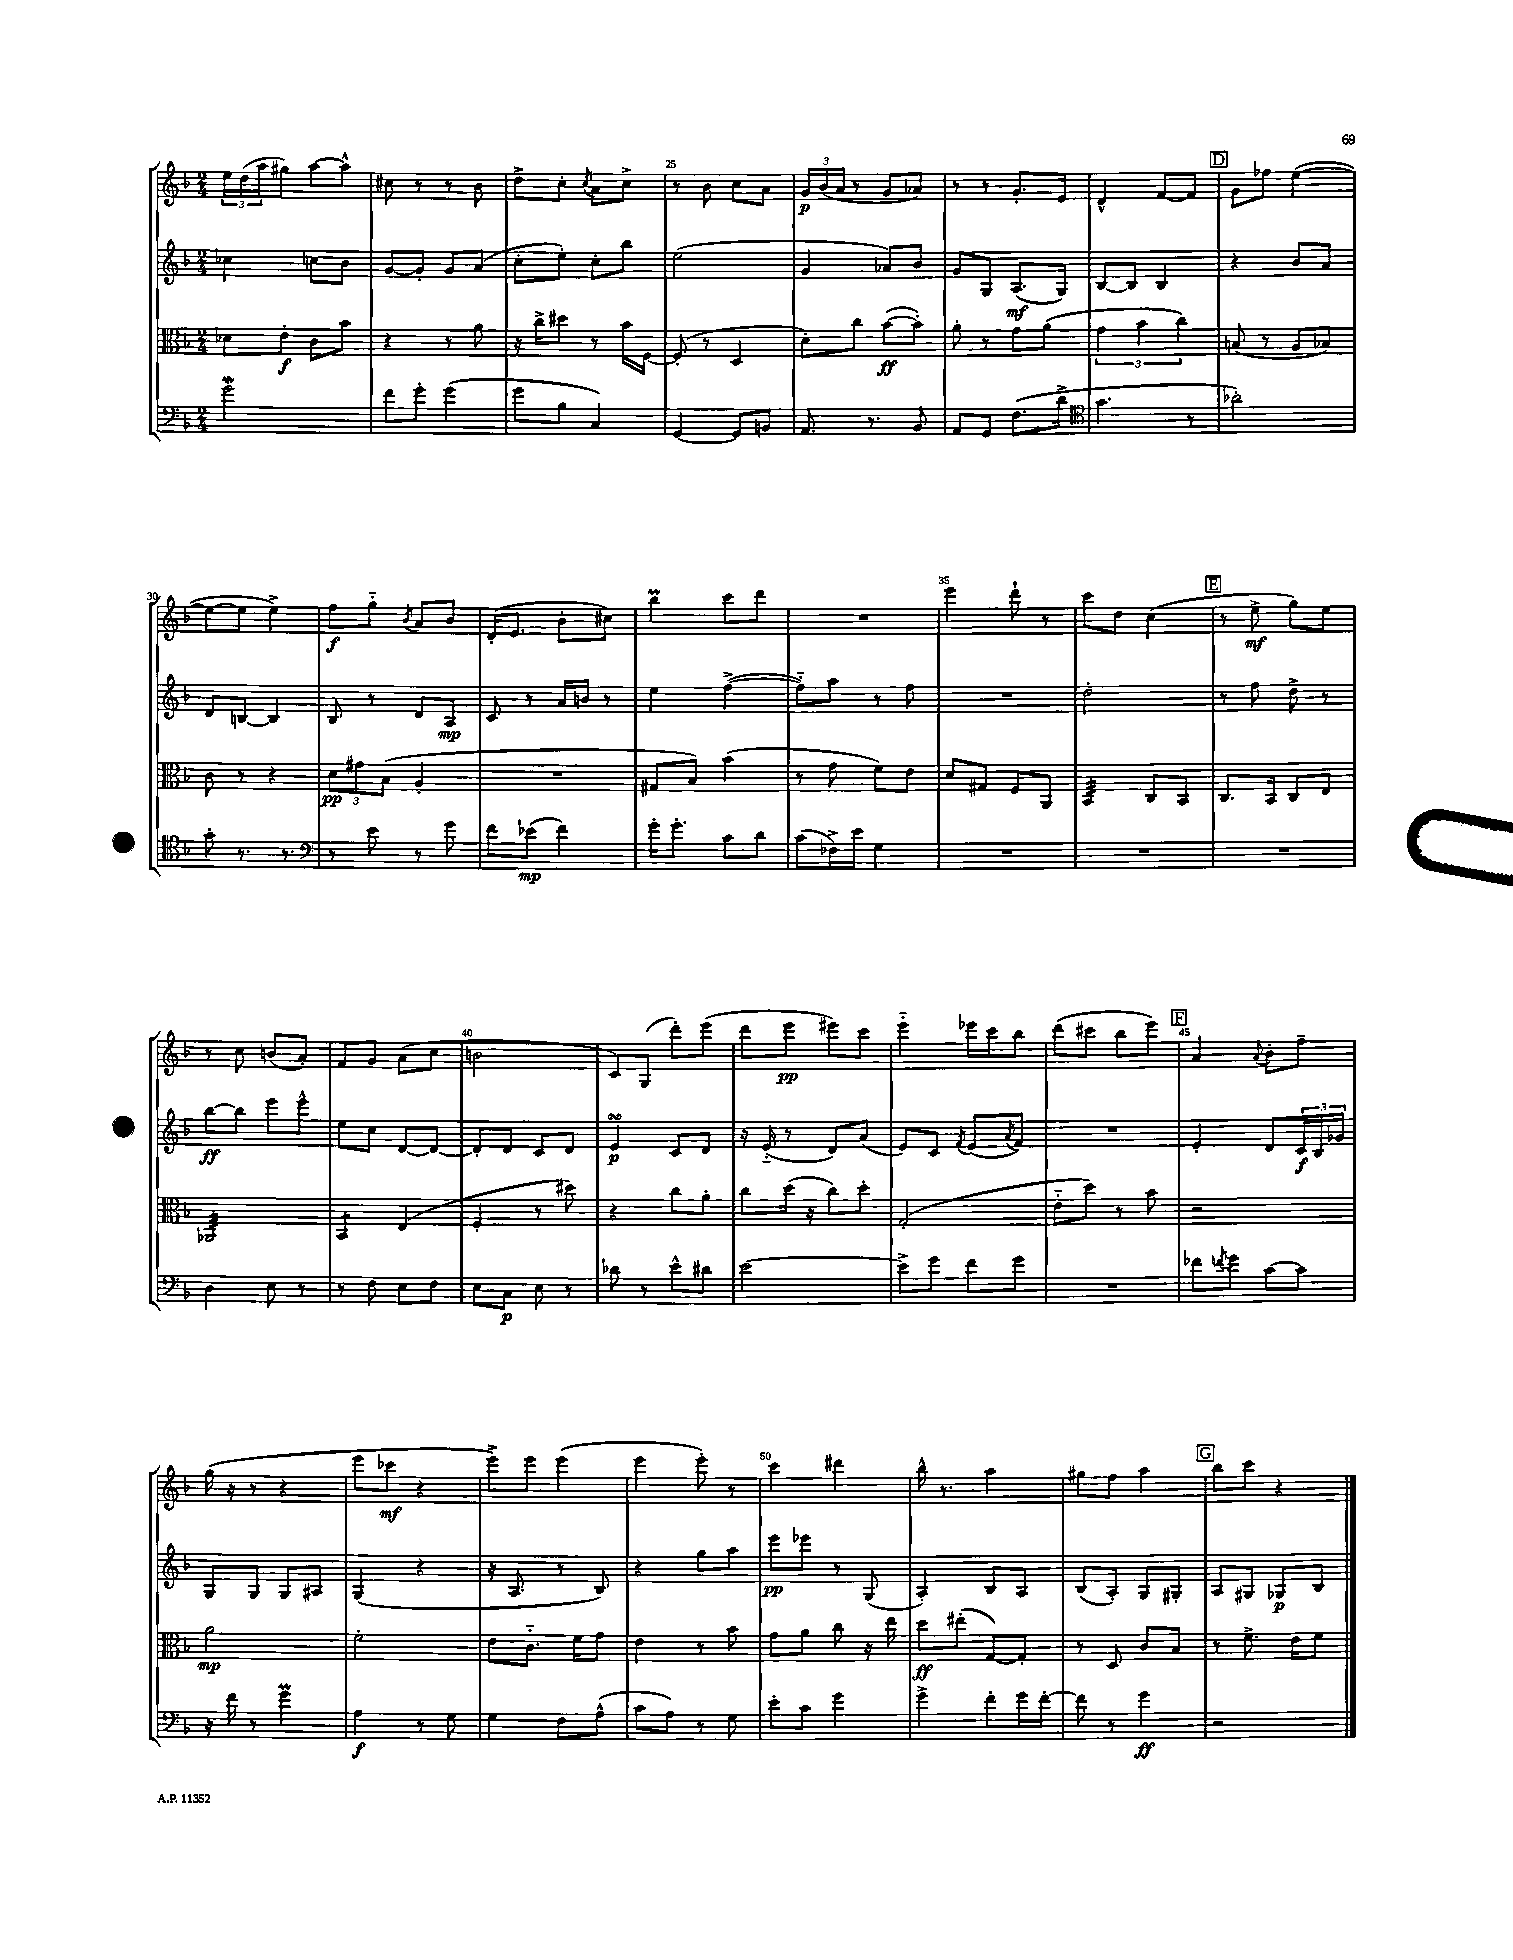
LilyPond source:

<<
\new StaffGroup <<
\new Staff = "s0" {
    \clef treble \key f \major \numericTimeSignature \time 2/4
    \tuplet 3/2 { e''16 d''16( a''16 } gis''8) a''8~ a''8-^ |
    cis''8 r8 r8 bes'8 |
    d''8-> c''8-. \acciaccatura { c''8 } a'8 c''8-> |
    r8 bes'8 c''8 a'8 |
    \tuplet 3/2 { g'16\p bes'16( a'16 } r8 g'8 aes'8) |
    r8 r8 g'8.-. e'16 |
    d'4-^ f'8~ f'8 |
    \mark \markup { \box "D" } g'8 fes''8 e''4~( |
    e''8~ e''8 e''4->) |
    f''8\f g''8-_ \acciaccatura { bes'8 } a'8 bes'8 |
    d'16-.( e'8. bes'8-. cis''8) |
    bes''4\prall c'''8 d'''8 |
    R2 |
    e'''4 d'''8-! r8 |
    c'''8 d''8 c''4( |
    \mark \markup { \box "E" } r8 e''8->\mf g''8) e''8 |
    r8 c''8 b'8( a'8-.) |
    f'8 g'8 a'8( c''8 |
    b'2 |
    c'8) g8( d'''8-.) e'''8( |
    d'''8 e'''8\pp eis'''8) c'''8 |
    e'''4-_ ees'''16 c'''16 bes''8 |
    d'''8( cis'''8 bes''8 e'''8) |
    \mark \markup { \box "F" } a'4 \appoggiatura { a'8 } bes'8-. f''8-- |
    g''16( r16 r8 r4 |
    e'''8 ces'''8\mf r4 |
    e'''8->) e'''8 e'''4( |
    e'''4 e'''8-.) r8 |
    c'''4 dis'''4 |
    bes''16-^ r8. a''4 |
    gis''8 f''8 a''4 |
    \mark \markup { \box "G" } bes''8 c'''8 r4 \bar "|." |
}
\new Staff = "s1" {
    \clef treble \key f \major \numericTimeSignature \time 2/4
    ces''4 c''8 bes'8 |
    g'8~ g'8-. g'8 a'8( |
    c''8-. e''8-.) c''8-. bes''8 |
    e''2( |
    g'4 aes'8) bes'8 |
    g'8 g8 a8.\mf( g16) |
    bes8~ bes8 bes4 |
    \mark \markup { \box "D" } r4 bes'8 a'8 |
    d'8 b8~ b4 |
    bes8 r8 d'8 a8\mp |
    c'8 r8 a'16 b'16 r8 |
    e''4 f''4~->( |
    f''8-_) a''8 r8 f''8 |
    R2 |
    d''2-. |
    \mark \markup { \box "E" } r8 f''8 d''8-> r8 |
    bes''8~\ff bes''8 e'''8 e'''8-^ |
    e''8 c''8 d'8~ d'8~ |
    d'8-. d'8 c'8 d'8 |
    e'4\turn\p c'8 d'8 |
    r16 e'16-_( r8 d'8) a'8( |
    e'8) c'8 \acciaccatura { f'8 } e'8( \acciaccatura { a'8 } f'8) |
    R2 |
    \mark \markup { \box "F" } e'4-. d'8 \tuplet 3/2 { c'16\f bes16 ges'16 } |
    g8 g8 g8 ais8 |
    g4( r4 |
    r16 a8. r8 bes8) |
    r4 g''8 a''8 |
    e'''8\pp ees'''8 r8 g8( |
    a4-.) bes8 a8 |
    bes8( a8-.) g8 gis8-. |
    \mark \markup { \box "G" } a8 gis8 ges8\p bes8 \bar "|." |
}
\new Staff = "s2" {
    \clef alto \key f \major \numericTimeSignature \time 2/4
    des'8 e'8-.\f c'8 bes'8 |
    r4 r8 a'8 |
    r16 c''16-> dis''8 r8 bes'16 f16~ |
    f8-.( r8 d4 |
    d'8-.) c''8 bes'8~\ff( bes'8-.) |
    a'8-. r8 g'8 a'8( |
    \tuplet 3/2 { g'4 bes'4 c''4) } |
    \mark \markup { \box "D" } b8( r8 a8 bes8) |
    c'8 r8 r4 |
    \tuplet 3/2 { d'8\pp gis'8 bes8( } a4-. |
    R2 |
    gis8 bes8) bes'4( |
    r8 g'8 f'8) e'8 |
    d'8 gis8 f8 a,8 |
    bes,4:32 c8 bes,8 |
    \mark \markup { \box "E" } c8. bes,16 c8 e8 |
    aes,2:32 |
    bes,4:8 e4( |
    f4-. r8 dis''8) |
    r4 c''8 a'8-. |
    c''8 d''16( r16 c''8) d''8-. |
    g2-.( |
    e'8-_ d''8) r8 bes'8 |
    \mark \markup { \box "F" } r2 |
    a'2\mp |
    f'2-. |
    e'8 c'8.-_ f'16 g'8 |
    e'4 r8 bes'8 |
    g'8 a'8 c''8 r16 e''16 |
    d''8\ff eis''8-.( g8~) g8-. |
    r8 d8 c'8 bes8 |
    \mark \markup { \box "G" } r8 f'8.-> e'16 f'8 \bar "|." |
}
\new Staff = "s3" {
    \clef bass \key f \major \numericTimeSignature \time 2/4
    g'2\mordent |
    f'8 g'8-. g'4( |
    g'8 bes8 c4) |
    g,4~ g,8 b,8 |
    a,8. r8. bes,8 |
    a,8 g,8 f8.( d'16-> |
    \clef tenor g'4. r8 |
    \mark \markup { \box "D" } aes'2-.) |
    g'8-. r8. r8. |
    \clef bass r8 e'8 r8 g'8 |
    f'8 ees'8\mp( f'4) |
    g'16-. g'8.-. c'8 d'8 |
    c'8( fes16->) e'16 g4 |
    R2 |
    R2 |
    \mark \markup { \box "E" } R2 |
    d4 e8 r8 |
    r8 f8 e8 f8 |
    e8 c8\p e8 r8 |
    des'8 r8 e'8-^ dis'8 |
    e'2~ |
    e'8-> g'8 f'8 g'8 |
    R2 |
    \mark \markup { \box "F" } fes'8 \acciaccatura { f'8 } g'8 c'8~ c'8 |
    r16 f'16 r8 g'4\prall |
    a4\f r8 g8 |
    g4 f8 a8-^( |
    c'8 a8) r8 g8 |
    e'8-. c'8 g'4 |
    g'4-> f'8-. g'16 f'16~-. |
    f'8 r8 g'4\ff |
    \mark \markup { \box "G" } r2 \bar "|." |
}
>>
>>
\layout { \context { \Score currentBarNumber = #22 \override BarNumber.break-visibility = ##(#f #t #t) barNumberVisibility = #(every-nth-bar-number-visible 5) } }
